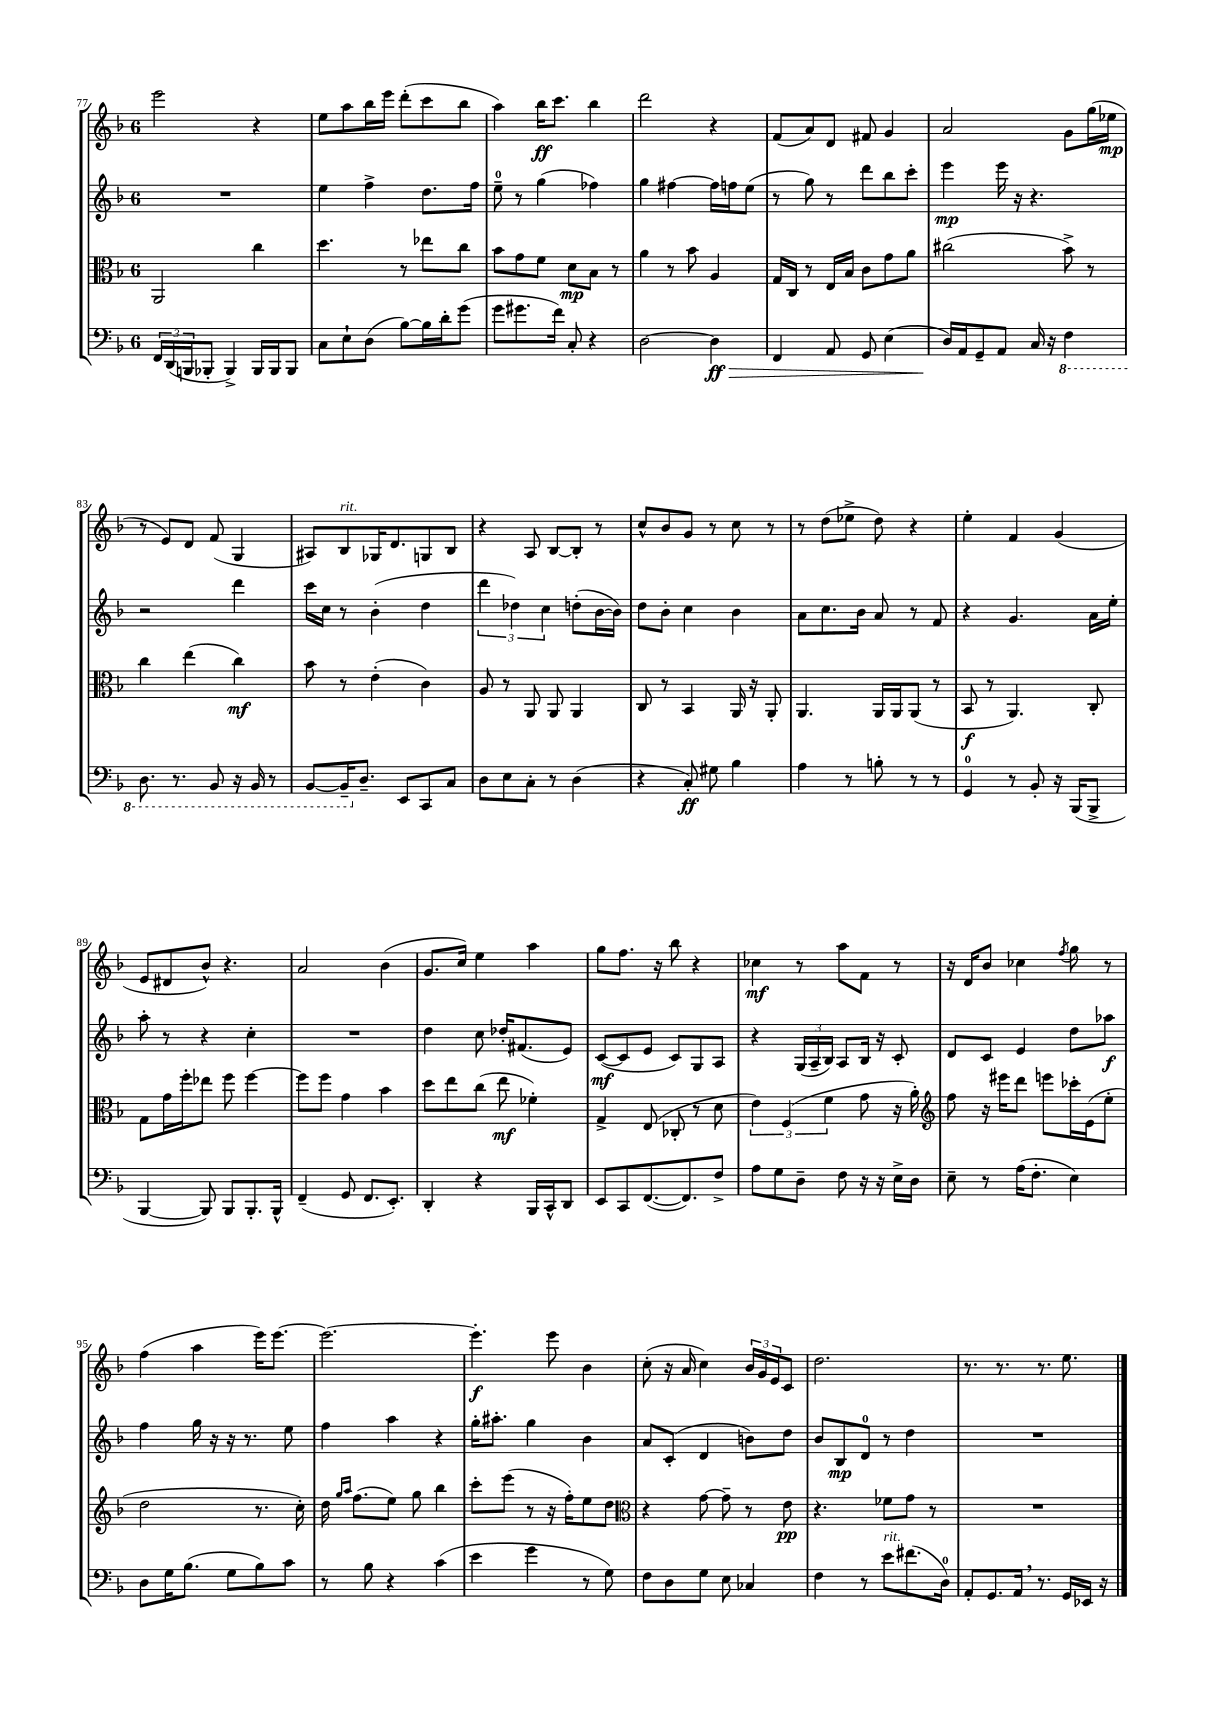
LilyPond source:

<<
\new StaffGroup <<
\new Staff = "s0" {
    \clef treble \key f \major \once \override Staff.TimeSignature.style = #'single-digit \time 6/8
    e'''2 r4 |
    e''8 a''8 bes''16 e'''16 d'''8-.( c'''8 bes''8 |
    a''4) bes''16\ff c'''8. bes''4 |
    d'''2 r4 |
    f'8( a'8) d'8 fis'8 g'4 |
    a'2 g'8 g''16( ees''16\mp |
    r8 e'8) d'8 f'8( g4 |
    ais8) bes8^\markup { \italic "rit." } ges16 d'8. g8 bes8 |
    r4 a8 bes8~ bes8-. r8 |
    c''8-^ bes'8 g'8 r8 c''8 r8 |
    r8 d''8( ees''8-> d''8) r4 |
    e''4-. f'4 g'4( |
    e'8 dis'8 bes'8-^) r4. |
    a'2 bes'4( |
    g'8. c''16) e''4 a''4 |
    g''8 f''8. r16 bes''8 r4 |
    ces''4\mf r8 a''8 f'8 r8 |
    r16 d'16 bes'8 ces''4 \acciaccatura { f''8 } g''8 r8 |
    f''4( a''4 e'''16) e'''8.~ |
    e'''2.~ |
    e'''4.-.\f e'''8 bes'4 |
    c''8-.( r16 a'16 c''4) \tuplet 3/2 { bes'16 g'16 e'16 } c'8 |
    d''2. |
    r8. r8. r8. e''8. \bar "|." |
}
\new Staff = "s1" {
    \clef treble \key f \major \once \override Staff.TimeSignature.style = #'single-digit \time 6/8
    R2. |
    e''4 f''4-> d''8. f''16 |
    e''8-0-- r8 g''4( fes''4) |
    g''4 fis''4~ fis''16 f''16 e''8( |
    r8 g''8) r8 d'''8 bes''8 c'''8-. |
    e'''4\mp e'''16 r16 r4. |
    r2 d'''4 |
    c'''16 c''16 r8 bes'4-.( d''4 |
    \tuplet 3/2 { d'''4 des''4) c''4 } d''8-.( bes'16~ bes'16) |
    d''8 bes'8-. c''4 bes'4 |
    a'8 c''8. bes'16 a'8 r8 f'8 |
    r4 g'4. a'16 e''16-. |
    a''8-. r8 r4 c''4-. |
    R2. |
    d''4 c''8 des''16-. fis'8.( e'8) |
    c'8~\mf( c'8 e'8 c'8) g8 a8 |
    r4 \tuplet 3/2 { g16( a16-- bes16) } a8 bes16 r16 c'8-. |
    d'8 c'8 e'4 d''8 aes''8\f |
    f''4 g''16 r16 r16 r8. e''8 |
    f''4 a''4 r4 |
    g''16-. ais''8.-. g''4 bes'4 |
    a'8 c'8-.( d'4 b'8) d''8 |
    bes'8 bes8\mp d'8-0 r8 d''4 |
    R2. \bar "|." |
}
\new Staff = "s2" {
    \clef alto \key f \major \once \override Staff.TimeSignature.style = #'single-digit \time 6/8
    a,2 c''4 |
    d''4. r8 ees''8 c''8 |
    bes'8 g'8 f'8 d'8\mp bes8 r8 |
    a'4 r8 bes'8 a4 |
    g16 c16 r8 e16 bes16 c'8 g'8 a'8 |
    cis''2( bes'8->) r8 |
    c''4 e''4( c''4\mf) |
    bes'8 r8 e'4-.( c'4) |
    a8 r8 a,8 a,8 a,4 |
    c8 r8 bes,4 a,16 r16 a,8-. |
    a,4. a,16 a,16 a,8( r8 |
    bes,8\f r8 a,4.) c8-. |
    g8 g'16 f''16-. ees''8 f''8 f''4~ |
    f''8 f''8 g'4 bes'4 |
    d''8 e''8 c''8( e''8\mf fes'4-.) |
    g4-> e8( ces8-. r8 d'8 |
    \tuplet 3/2 { e'4) f4( f'4 } g'8 r16 a'16-.) |
    \clef treble f''8 r16 eis'''16 d'''8 e'''8 ces'''16-. e'16( e''8-. |
    d''2 r8. c''16-.) |
    d''16 \grace { g''16 a''16 } f''8.( e''8) g''8 bes''4 |
    c'''8-. e'''8( r8 r16 f''16-.) e''8 d''8 |
    \clef alto r4 g'8~ g'8-- r8 e'8\pp |
    r4. fes'8 g'8 r8 |
    R2. \bar "|." |
}
\new Staff = "s3" {
    \clef bass \key f \major \once \override Staff.TimeSignature.style = #'single-digit \time 6/8
    \tuplet 3/2 { f,16 d,16( b,,16 } bes,,8-. bes,,4->) bes,,16 bes,,16 bes,,8 |
    c8 e8-! d8( bes8~) bes16 d'16-. g'8( |
    g'8 gis'8. f'16) c8-. r4 |
    d2~ d4\ff\> |
    f,4 a,8 g,8 e4( |
    d16\!) a,16 g,8-- a,8 c16 r16 \ottava #-1 f,4 |
    d,8. r8. bes,,8 r16 bes,,16 r8 |
    bes,,8~ bes,,16-- \ottava #0 d8.-- e,8 c,8 c8 |
    d8 e8 c8-. r8 d4( |
    r4 c8-.\ff) gis8 bes4 |
    a4 r8 b8-. r8 r8 |
    g,4-0 r8 bes,8-. r16 bes,,16( bes,,8-> |
    bes,,4~ bes,,8) bes,,8 bes,,8.-. bes,,16-^ |
    f,4--( g,8 f,8. e,8.-.) |
    d,4-. r4 bes,,16 c,16-^ d,8 |
    e,8 c,8 f,8.~( f,8.) f8-> |
    a8 g8 d8-- f8 r16 r16 e16-> d16 |
    e8-- r8 a16( f8.-. e4) |
    d8 g16 bes8.( g8 bes8) c'8 |
    r8 bes8 r4 c'4( |
    e'4 g'4 r8 g8) |
    f8 d8 g8 e8 ces4 |
    f4 r8 e'8^\markup { \italic "rit." } fis'8.( d16-0) |
    a,8-. g,8. a,16 \breathe r8. g,16 ees,16 r16 \bar "|." |
}
>>
>>
\layout { \context { \Score currentBarNumber = #77 } }
